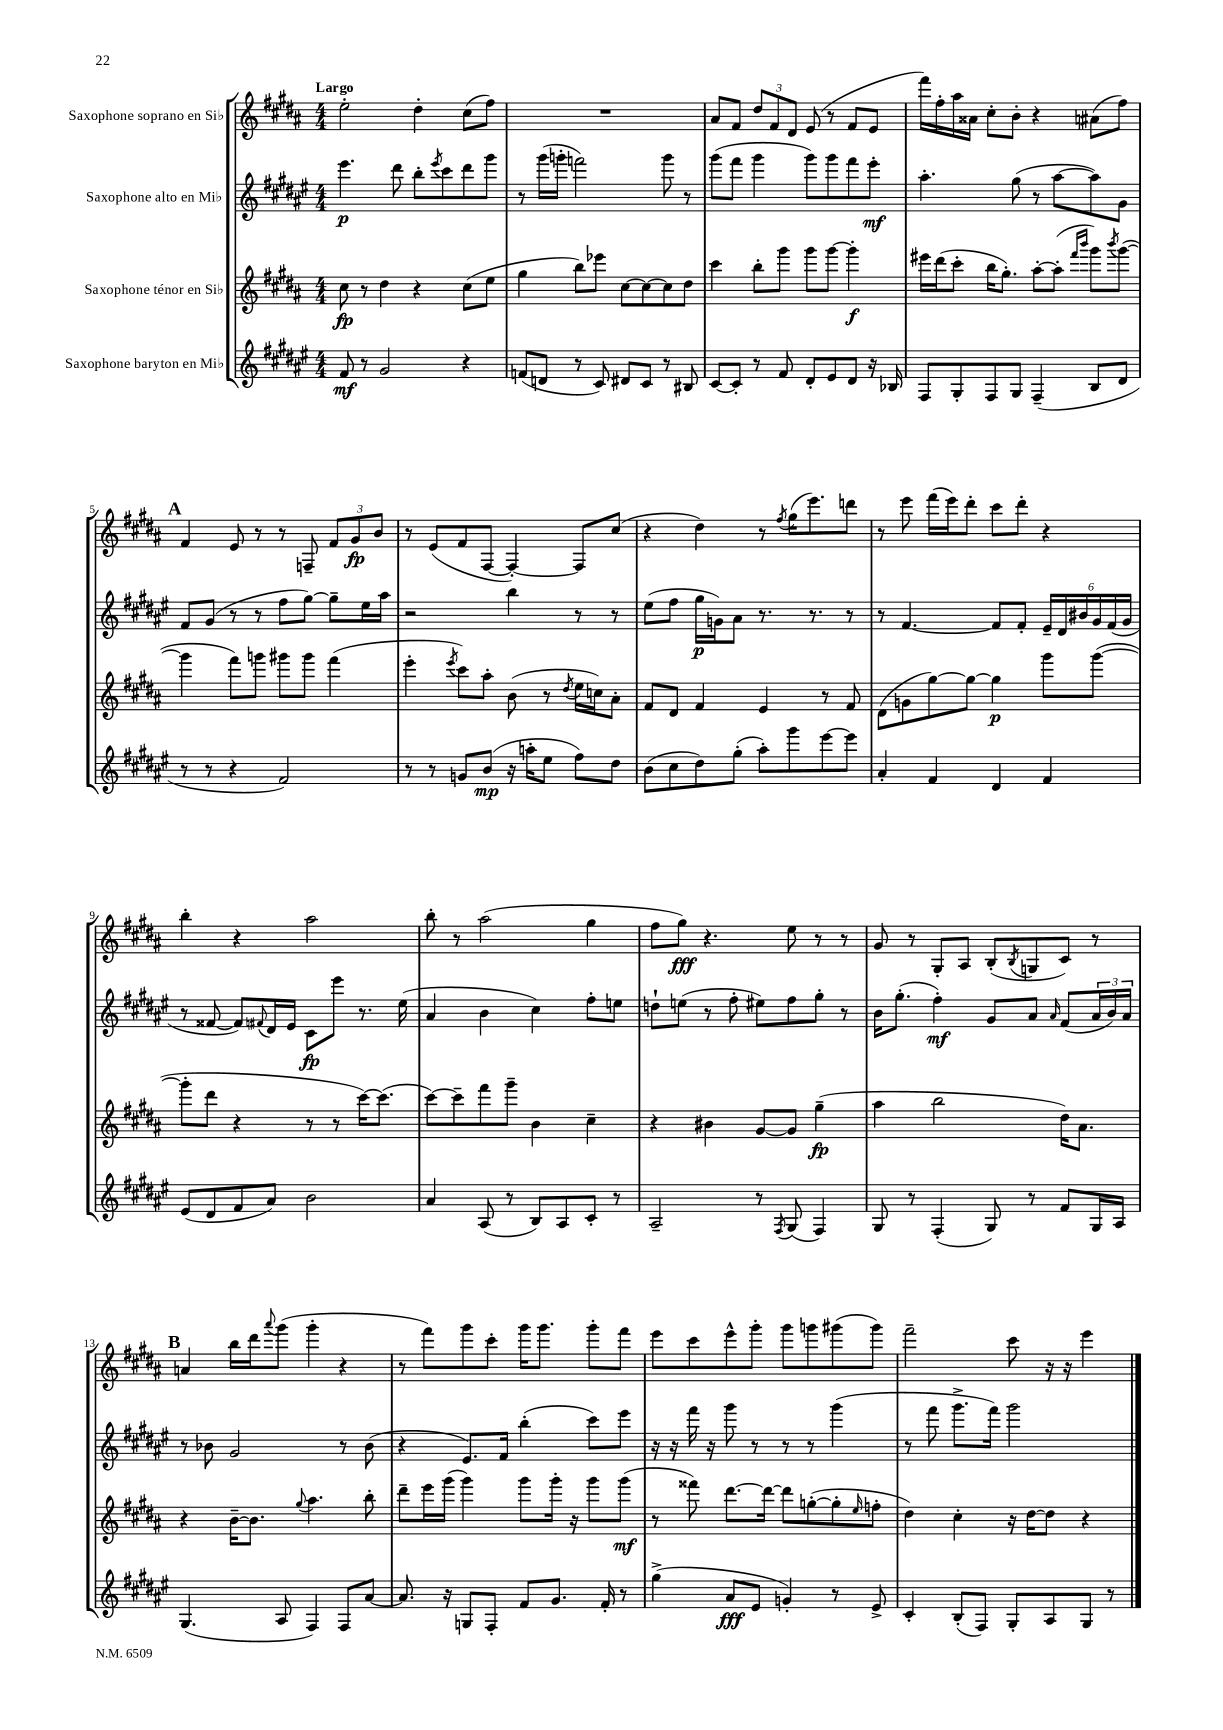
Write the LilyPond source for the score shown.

<<
\new StaffGroup <<
\new Staff = "s0" \with { instrumentName = "Saxophone soprano en Sib" } {
    \clef treble \key b \major \numericTimeSignature \time 4/4 \tempo "Largo"
    e''2-. dis''4-. cis''8( fis''8) |
    R1 |
    ais'8 fis'8 \tuplet 3/2 { dis''8 fis'8 dis'8 } e'8( r8 fis'8 e'8 |
    fis'''16) fis''16-. ais''16 aisis'16 cis''8-. b'8-. r4 ais'8( fis''8) |
    \mark \markup { \bold "A" } fis'4 e'8 r8 r8 f8-- \tuplet 3/2 { fis'8 gis'8\fp b'8 } |
    r8 e'8( fis'8 fis8~ fis4~-.) fis8 cis''8( |
    r4 dis''4) r8 \acciaccatura { fis''8 } gis''16( e'''8.) d'''8 |
    r8 e'''8 fis'''16( e'''16) dis'''8-. cis'''8 dis'''8-. r4 |
    b''4-. r4 ais''2 |
    b''8-. r8 ais''2( gis''4 |
    fis''8 gis''8\fff) r4. e''8 r8 r8 |
    gis'8 r8 gis8-. ais8 b8-.( \acciaccatura { b8 } g8 cis'8) r8 |
    \mark \markup { \bold "B" } a'4 b''16 dis'''16 \appoggiatura { ais'''8 } gis'''8( gis'''4-. r4 |
    r8 fis'''8) gis'''8 cis'''8-. gis'''16 gis'''8. gis'''8-. fis'''8 |
    e'''8 cis'''8 e'''8-^ gis'''8-. gis'''8 g'''8 gis'''8( gis'''8) |
    fis'''2-- cis'''8 r16 r16 e'''4 \bar "|." |
}
\new Staff = "s1" \with { instrumentName = "Saxophone alto en Mib" } {
    \clef treble \key fis \major \numericTimeSignature \time 4/4
    eis'''4.\p dis'''8 b''8-. \acciaccatura { eis'''8 } cis'''8 dis'''8 gis'''8 |
    r8 gis'''16( g'''16-. f'''2) g'''8 r8 |
    gis'''8( fis'''8 gis'''4 gis'''8) gis'''8 fis'''8 eis'''8-.\mf |
    ais''4.-. gis''8( r8 ais''8~ ais''8) gis'8 |
    \mark \markup { \bold "A" } fis'8 gis'8( r8 r8 fis''8 gis''8~) gis''8-- eis''16 ais''16 |
    r2 b''4 r8 r8 |
    eis''8( fis''8 gis''16\p g'16) ais'8 r8. r8. r8 |
    r8 fis'4.~ fis'8 fis'8-. \tuplet 6/4 { eis'16-- dis'16 bis'16 gis'16 fis'16( gis'16 } |
    r8 fisis'8~ fisis'8) \appoggiatura { fis'8 } dis'16 eis'16 cis'8\fp eis'''8 r8. eis''16( |
    ais'4 b'4 cis''4) fis''8-. e''8 |
    d''8-! e''8( r8 fis''8-. eis''8) fis''8 gis''8-. r8 |
    b'16 gis''8.-.( fis''4-.\mf) gis'8 ais'8 \grace { ais'16 } fis'8( \tuplet 3/2 { ais'16 b'16) ais'16 } |
    \mark \markup { \bold "B" } r8 bes'8 gis'2 r8 bes'8( |
    r4 eis'8.) fis'16 b''4-.( cis'''8) eis'''8 |
    r16 r16 fis'''16 r16 gis'''8 r8 r8 r8 gis'''4( |
    r8 fis'''8 gis'''8.-> fis'''16) gis'''2 \bar "|." |
}
\new Staff = "s2" \with { instrumentName = "Saxophone ténor en Sib" } {
    \clef treble \key b \major \numericTimeSignature \time 4/4
    cis''8\fp r8 dis''4 r4 cis''8( e''8 |
    gis''4 b''8) ees'''8 cis''8~ cis''8~ cis''8 dis''8 |
    cis'''4 b''8-. gis'''8 gis'''8 gis'''8~ gis'''4-.\f |
    eis'''16 dis'''16( cis'''8-. b''16 gis''8.-.) ais''8~-. ais''8-.( \grace { fis'''16 b'''16 } gis'''8) \acciaccatura { b'''8 } gis'''8~( |
    \mark \markup { \bold "A" } gis'''4 fis'''8) g'''8 gis'''8 gis'''8 fis'''4( |
    e'''4-. \acciaccatura { e'''8 } cis'''8) ais''8-. b'8( r8 \acciaccatura { dis''8 } e''16 c''16) ais'8-. |
    fis'8 dis'8 fis'4 e'4 r8 fis'8 |
    dis'8( g'8 gis''8~) gis''8~ gis''4\p gis'''8 gis'''8~( |
    gis'''8-. dis'''8 r4 r8 r8 cis'''16~) cis'''8.( |
    cis'''8~) cis'''8-- fis'''8 gis'''8-- b'4 cis''4-- |
    r4 bis'4 gis'8~ gis'8 gis''4--\fp( |
    ais''4 b''2 dis''16) ais'8. |
    \mark \markup { \bold "B" } r4 b'16~-- b'8. \appoggiatura { gis''8 } ais''4. b''8-. |
    dis'''8-- e'''16 gis'''16( gis'''4) gis'''8 gis'''16-. r16 gis'''8 gis'''8\mf( |
    r8 fisis'''8) dis'''8.~ dis'''16~ dis'''8 g''8~-.( g''8-. \grace { e''16 } f''8-. |
    dis''4) cis''4-. r16 dis''16~ dis''8 r4 \bar "|." |
}
\new Staff = "s3" \with { instrumentName = "Saxophone baryton en Mib" } {
    \clef treble \key fis \major \numericTimeSignature \time 4/4
    fis'8\mf r8 gis'2 r4 |
    f'8( d'8 r8 cis'8) dis'8 cis'8 r8 bis8 |
    cis'8~ cis'8-. r8 fis'8 dis'8-. eis'8 dis'8 r16 bes16 |
    fis8 gis8-. fis8 gis8 fis4--( b8 dis'8 |
    \mark \markup { \bold "A" } r8 r8 r4 fis'2) |
    r8 r8 g'8 b'8\mp( r16 a''16-. eis''8 fis''8) dis''8 |
    b'8( cis''8 dis''8) gis''8-.( ais''8-.) gis'''8 eis'''8~ eis'''8 |
    ais'4-. fis'4 dis'4 fis'4 |
    eis'8( dis'8 fis'8 ais'8) b'2 |
    ais'4 ais8( r8 b8) ais8 cis'8-. r8 |
    ais2-- r8 \acciaccatura { fis8 } gis8( fis4) |
    gis8 r8 fis4-.( gis8) r8 fis'8 gis16 ais16 |
    \mark \markup { \bold "B" } gis4.( ais8 fis4) fis8 ais'8~ |
    ais'8. r16 g8 fis8-. fis'8 gis'8. fis'16-. r8 |
    gis''4->( ais'8\fff eis'8 g'4-.) r8 eis'8-> |
    cis'4-. b8-.( fis8) gis8-. ais8 gis8 r8 \bar "|." |
}
>>
>>
